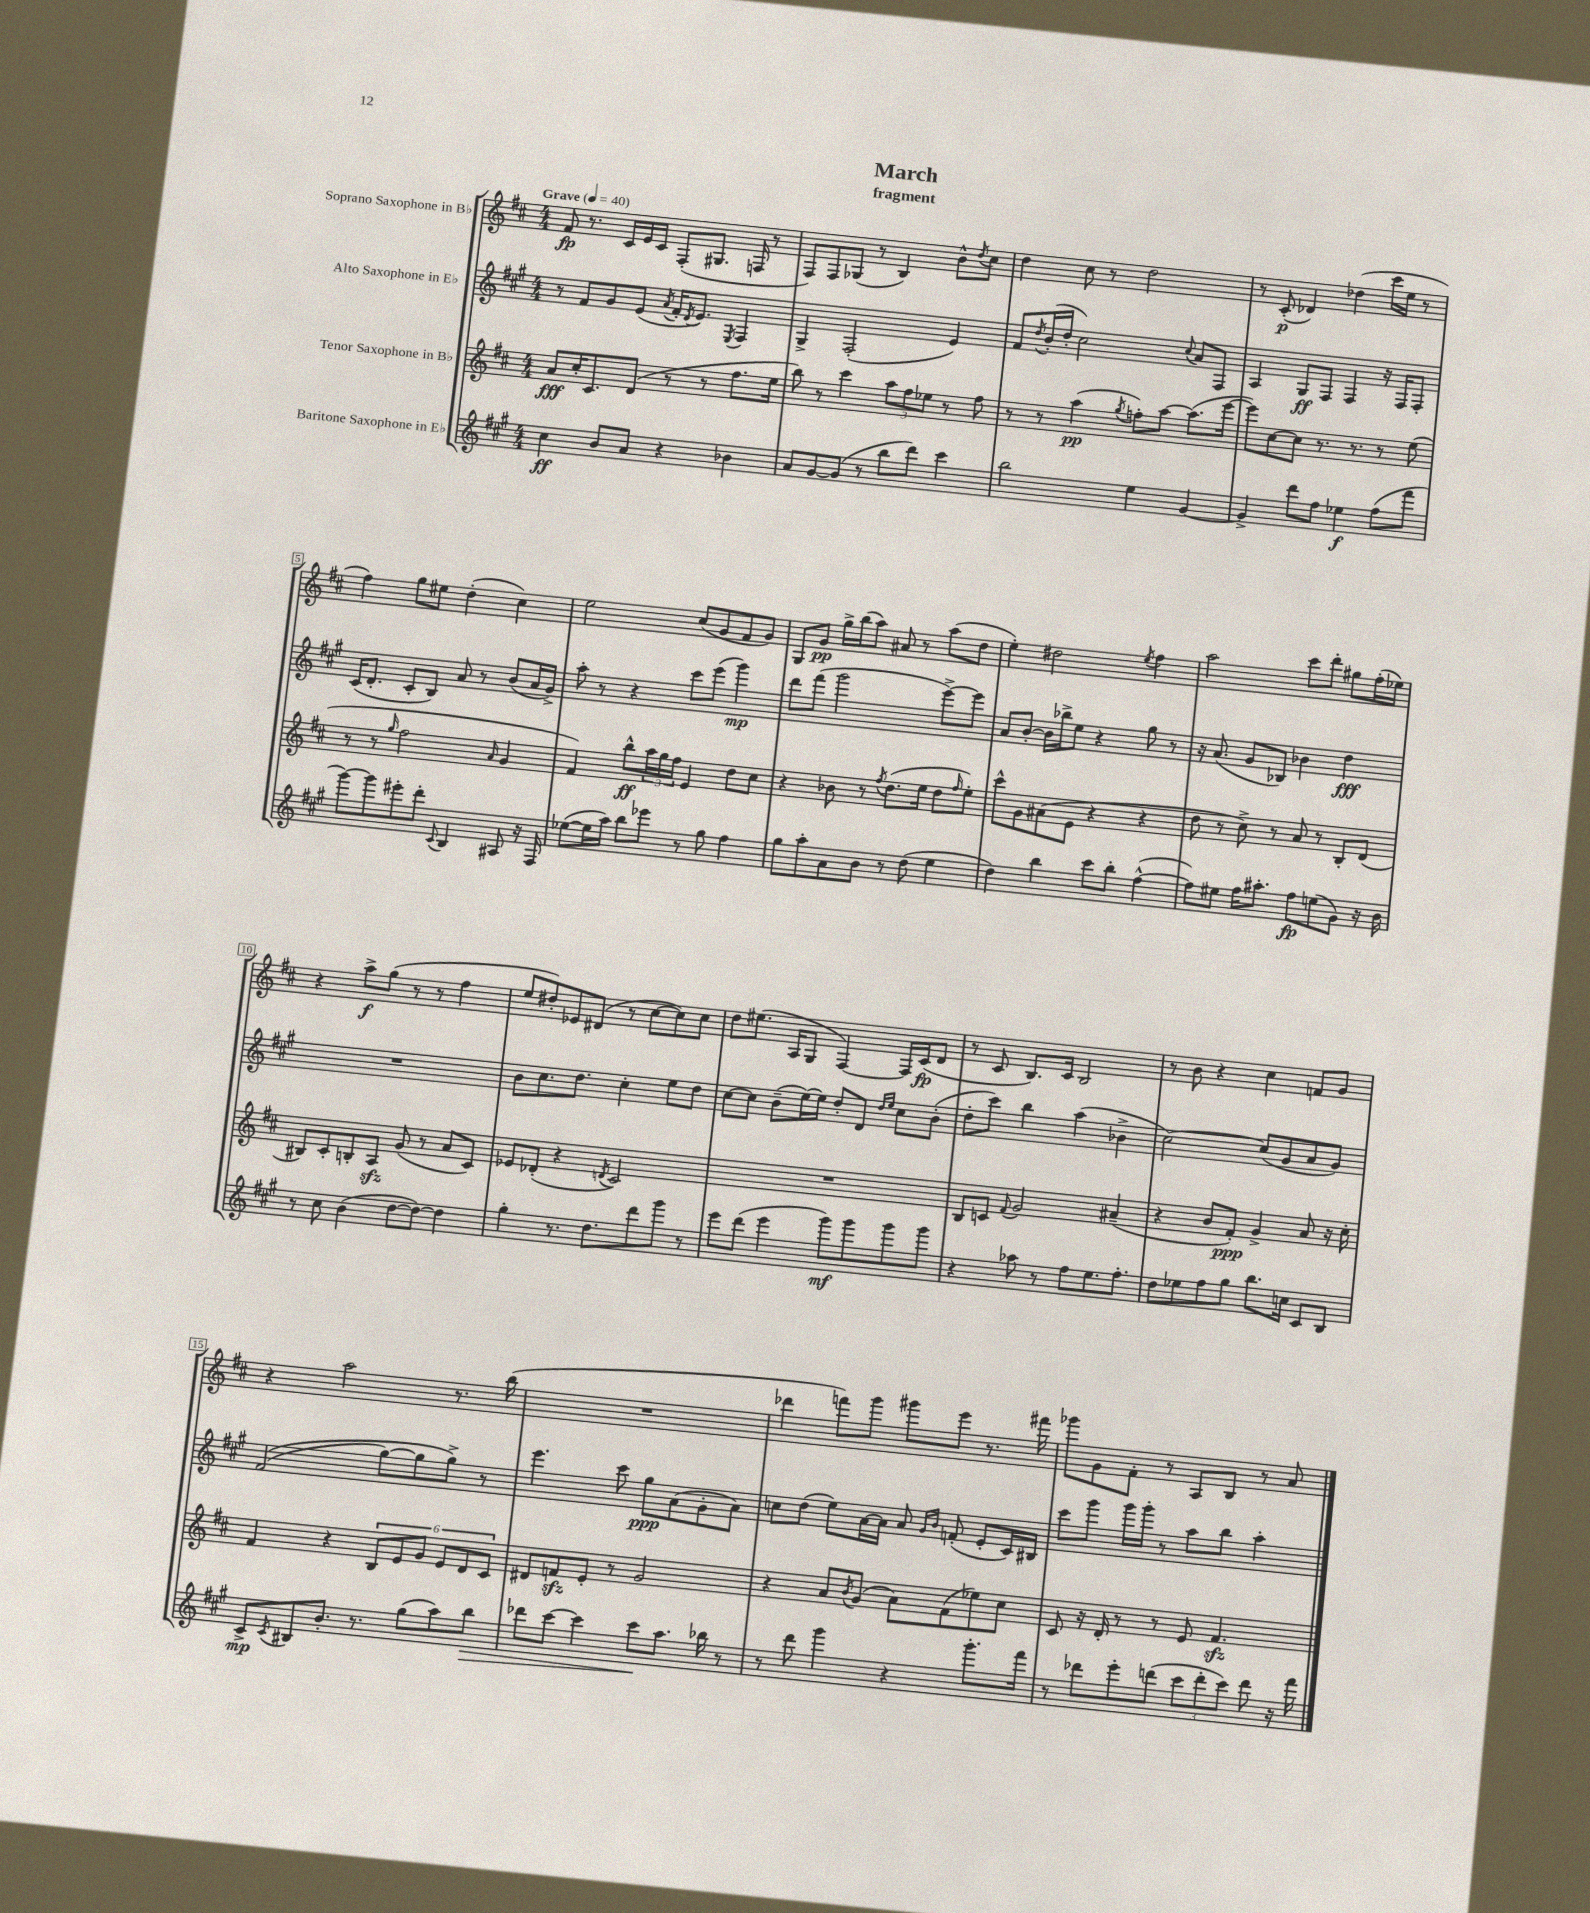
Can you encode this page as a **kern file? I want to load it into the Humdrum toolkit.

**kern	**kern	**kern	**kern
*staff4	*staff3	*staff2	*staff1
*clefG2	*clefG2	*clefG2	*clefG2
*k[f#c#g#]	*k[f#c#]	*k[f#c#g#]	*k[f#c#]
*M4/4	*M4/4	*M4/4	*M4/4
*MM40	*MM40	*MM40	*MM40
4cc#\	8a/L	8r	8f#/
.	16cc#'/K	8f#/L	8.r
.	8.c#/	.	.
8b/L	.	8g#/	.
.	.	.	16c#/LL
8a/J	(8d/J	(8e/J	16e/
.	.	.	16c#/JJ
.	.	8qa/	.
4r	8r	16f#'/LK	(8F#'/L
.	.	8qd/	.
.	.	8.e/J)	.
.	8r	.	8.G#/J
.	.	8qE/	.
4b-\	8.ff#\L	4F#/	.
.	.	.	16F/
.	.	.	8r
.	16ee\Jk	.	.
=	=	=	=
8a/L	8bb\)	4G#^/	8F#/L)
[8g#/	8r	.	8F#/
(8g#/]J	4ccc#\	(2F#'/	(8G-/J
8r	.	.	8r
8bb\L	12aa\L	.	4B/)
.	12ff#\	.	.
8ddd\J)	.	.	.
.	12ee-\J	.	.
4ccc#\	8r	4e/)	8b^^\L
.	.	.	8qdd/
.	8ff#\	.	8cc#\J
=	=	=	=
2bb\	8r	8f#/L	4dd\
.	.	8qdd/	.
.	8r	(16b'/L	.
.	.	16dd'/JJ	.
.	(4aa\	2cc#\)	8cc#\
.	.	.	8r
.	8qgg/	.	.
4ee\	8ff'\L)	.	2dd\
.	[8aa\J	.	.
.	.	8qqcc#/	.
[4g#/	(8.aa\]L	8a/L	.
.	.	8F#/J	.
.	[16eee\Jk	.	.
=	=	=	=
4g#^/]	8eee\]L)	4A/	8r
.	[8cc#\	.	(8c#'/
8ddd\L	8cc#\]J	8G#/L	4d-/)
8ff#\J	8.r	8F#/J	.
4ee-\	.	4F#/	(4dd-\
.	8.r	.	.
(8ff#\L	8r	16r	16ccc#\LL
.	.	16F#/LK	16ee\JJ
8fff#\J	(8ee\	8F#'/J	8r
=	=	=	=
[8ggg#\L)	8r	(16c#/LK	4ff#\)
.	.	8.d'/J	.
8ggg#\]	8r	.	.
.	16qqgg/	.	.
8eee#'\	2ff#\	8c#'/L	8gg\L
8ddd'\J	.	8B/J)	8ee#\J
8qqc#/	.	.	.
4B/	.	8a/	(4dd'\
.	.	8r	.
.	16qqa/	.	.
8A#/	4g/	(8b/L	4cc#\)
16r	.	16a/L	.
16F#/	.	16g#^/JJ)	.
=	=	=	=
([8ee-\L	4f#/)	8aa'\	2ee\
16ee-\]L	.	8r	.
16aa\JJ)	.	.	.
8bb\L	8bb^^\L	4r	.
8eee-\J	24aa\L	.	.
.	24gg\	.	.
.	24ff#\JJ	.	.
8r	4e/	8ccc#\L	(8cc#/L
8gg#\	.	(8eee\J	8g/
4ff#\	8dd\L	4ggg#\)	8f#/
.	8cc#\J	.	8g/J)
=	=	=	=
8gg#\L	4r	8ddd\L	8G/L
8aa'\	.	(8fff#\J	8g/J
8a\	8b-\	2ggg#\	16gg^\LL
.	.	.	(16bb\J
8b\J	8r	.	8aa\J)
.	8qff#/	.	.
8r	(8.dd\L	.	8a#/
(8dd\	.	.	8r
.	16ee\Jk	.	.
4ee\	8dd\L	[8eee^\L)	(8aa\L
.	16qqff#/	.	.
.	8ee'\J)	8eee\]J	8dd\J
=	=	=	=
4dd\)	8ccc#^^\L	8a/L	4ee'\)
.	8g\	[8b'/J	.
4bb\	(8a#\	16b\]LL	2dd#\
.	.	16bb-^\J	.
.	8e\J	8ee\J	.
8ccc#\L	4r	4r	.
8bb'\J	.	.	.
.	.	.	8qee/
([4ff#^^\	4r	8gg#\	4ff#\
.	.	8r	.
=	=	=	=
8ff#\]L)	8dd\	16r	2aa\
.	.	(8.a/	.
8ee#\J	8r	.	.
16ff#\LK	8cc#^\)	8g#/L	.
8.aa#'\J	.	.	.
.	8r	8B-/J)	.
8ff#\L	8a/	4b-\	8ccc#\L
(8ee\	8r	.	8ddd'\J
8g#\J)	8B'/L	4dd\	8gg#\L
16r	(8d/J	.	(16ff#'\L
16b\	.	.	16ee-\JJ)
=	=	=	=
8r	8B#/L)	1r	4r
8cc#\	8c#'/	.	.
(4b\	8B'/	.	8aa^\L
.	8A/J	.	(8gg\J
[8dd\L	(8g/	.	8r
8dd\_J)	8r	.	8r
4dd\]	8a/L	.	4ff#\
.	8c#/J)	.	.
=	=	=	=
4gg#'\	8e-/L	8b\L	8ee/L
.	(8d-'/J	8.cc#\	8dd#'/)
8.r	4r	.	8e-/
.	.	8.dd\J	.
.	.	.	(8d#/J
8.dd\L	.	.	.
.	8qd/	.	.
.	2c#/)	4cc#'\	8r
8ddd\	.	.	[8cc#\L
8ggg#\J	.	8ee\L	8cc#\])
8r	.	8dd\J	8cc#\J
=	=	=	=
8eee\L	1r	[8cc#\L	8dd\L
(8ddd\J	.	8cc#\]J	(8.ee#\J
4eee\	.	(8b~\L	.
.	.	.	16A/LK
.	.	[16ee\L)	8G/J
.	.	16ee\]JJ	.
8ggg#\L)	.	8dd'/L	[4F#/)
8ggg#\	.	8d/J	.
.	.	16qqdd/LL	.
.	.	16qqee/JJ	.
8ggg#\	.	8cc#\L	16F#/]LL
.	.	.	(16c#/J
8ggg#\J	.	(8b'\J	8d/J
=	=	=	=
4r	8B/L	8dd'\L	8r
.	8c/J	8ccc#\J)	8c#/
.	8qqf#/	.	.
8aa-\	2g/	4bb\	8.B/L)
8r	.	.	.
.	.	.	16c#/Jk
8ff#\L	.	(4aa\	2B/
8.ee\	.	.	.
.	(4a#~/	4b-^\	.
8.ff#'\J	.	.	.
=	=	=	=
8dd\L	4r	[2cc#\)	8r
8ee-\	.	.	8b\
8ff#\	8b/L	.	4r
8gg#\J	8f#'/J)	.	.
8.bb\L	4g^/	(8cc#/]L	4cc#\
.	.	8g#/	.
16cc\Jk	.	.	.
8c#/L	8a/	8a/	8f/L
8B/J	16r	8g#/J)	8g/J
.	16cc#'\	.	.
=	=	=	=
8c#^/L	4f#/	&((2f#/	4r
8qc#/	.	.	.
8B#/	.	.	.
8.b'/J	4r	.	2aa\
8.r	.	.	.
.	12B/L	[8gg#\L)	.
.	12e/	.	.
(8gg#\L	.	8gg#\]	.
.	12g/J	.	.
8aa\)	12e/L	8gg#^\J&)	8.r
.	12d/	.	.
8bb\J	.	8r	.
.	12c#/J	.	.
.	.	.	(16bb\
=	=	=	=
8ddd-\L	8d#/L	4.eee\	1r
[8ccc#\J	8f/	.	.
4ccc#\]	8e'/J	.	.
.	8r	8ccc#\	.
8ccc#\L	2g/	8gg#\L	.
8.aa\J	.	(8a\	.
.	.	8g#'\	.
16bb-\	.	.	.
8r	.	8a\J)	.
=	=	=	=
8r	4r	8cc\L	4ddd-\
8ddd\	.	(8dd\J	.
4ggg#\	8a/L	8ee\L)	8fff\L)
.	8qb/	.	.
.	(8g/J	[16a\L	8ggg\J
.	.	16a\]JJ	.
4r	8a\L)	8a/	8ggg#\L
.	.	16qqg#/LL	.
.	.	16qqb/JJ	.
.	(8f#\	(8f'/	8eee\J
8.ggg#'\L	8ee-\)	8e'/L	8.r
.	8cc#\J	16c#/L)	.
16fff#\Jk	.	16B#/JJ	16fff#\
=	=	=	=
8r	8c#/	8ccc#\L	8ggg-\L
8ddd-\L	16r	8ggg#\J	8g\
.	16d'/	.	.
8eee'\	8r	16ggg#\LL	8f#'\J
.	.	16ggg#'\JJ	.
(8ddd\J	8r	8r	8r
12ccc#\L	8e/	8aa\L	8A/L
12ddd'\	.	.	.
.	4.f#/	8bb\J	8B/J
12ccc#\J)	.	.	.
8ddd\	.	4aa'\	8r
16r	.	.	8a/
16fff#\	.	.	.
==	==	==	==
*-	*-	*-	*-
